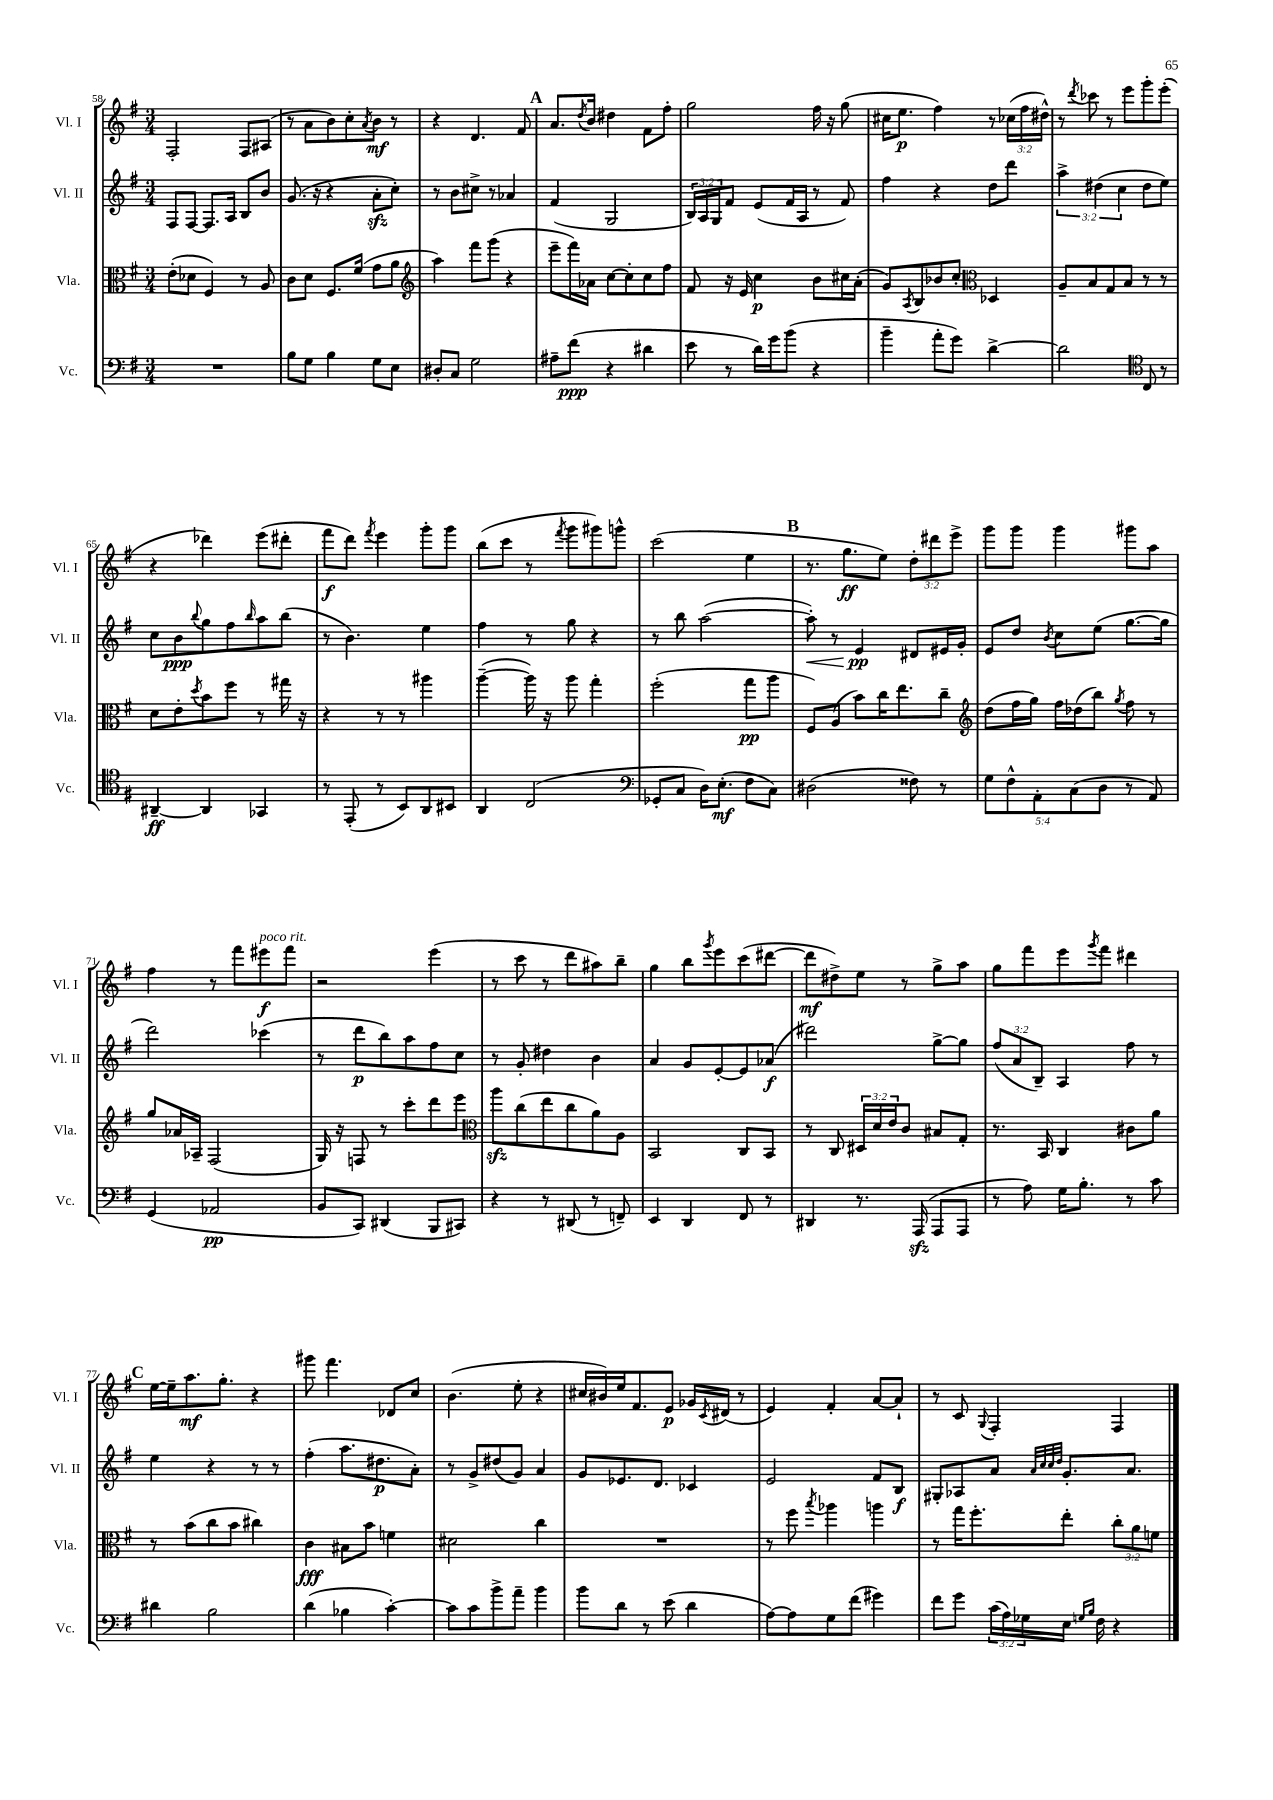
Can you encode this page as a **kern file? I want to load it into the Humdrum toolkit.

**kern	**dynam	**kern	**dynam	**kern	**dynam	**kern	**dynam
*part4	*part4	*part3	*part3	*part2	*part2	*part1	*part1
*staff4	*staff4	*staff3	*staff3	*staff2	*staff2	*staff1	*staff1
*I"Vc.	*	*I"Vla.	*	*I"Vl. II	*	*I"Vl. I	*
*I'Vc.	*	*I'Vla.	*	*I'Vl. II	*	*I'Vl. I	*
*clefF4	*	*clefC3	*	*clefG2	*	*clefG2	*
*k[f#]	*	*k[f#]	*	*k[f#]	*	*k[f#]	*
*M3/4	*	*M3/4	*	*M3/4	*	*M3/4	*
=58	=58	=58	=58	=58	=58	=58	=58
2.r	.	(8e'\L	.	8F#/L	.	2F#'/	.
.	.	8d-X\J	.	[8F#/J	.	.	.
.	.	4F#/)	.	8.F#/L]	.	.	.
.	.	.	.	16A/Jk	.	.	.
.	.	8r	.	8B/L	.	8F#/L	.
.	.	8A/	.	8b/J	.	(8A#X/J	.
=59	=59	=59	=59	=59	=59	=59	=59
8B\L	.	8c\L	.	(8.g/	.	8r	.
8G\J	.	8d\J	.	.	.	8a\L	.
.	.	.	.	16r	.	.	.
4B\	.	8.F#/L	.	4r	.	8b\)	.
.	.	.	.	.	.	8cc'\	.
.	.	(16f#/Jk	.	.	.	.	.
.	.	.	.	.	.	8qa/	.
8G\L	.	8g\L	.	8azz'\L	.	8b\J	mf
8E\J	.	8a\J	.	8cc'\J)	.	8r	.
=60	=60	=60	=60	=60	=60	=60	=60
*	*	*clefG2	*	*	*	*	*
8D#X'/L	.	4aa\)	.	8r	.	4r	.
8C/J	.	.	.	8b\L	.	.	.
2G\	.	8fff#\L	.	8cc#X^\J	.	4.d/	.
.	.	(8ggg\J	.	8r	.	.	.
.	.	4r	.	4a-X/	.	.	.
.	.	.	.	.	.	8f#/	.
!!LO:REH:place=s1:t=A
=61	=61	=61	=61	=61	=61	=61	=61
8A#X~\L	.	8eee~\L	.	(4f#/	.	8.a/L	.
(8f#\J	ppp	16fff#\L)	.	.	.	.	.
.	.	.	.	.	.	8qdd/	.
.	.	16a-X\JJ	.	.	.	16b/Jk	.
4r	.	[8cc\L	.	2G/	.	4dd#X\	.
.	.	8cc'\]	.	.	.	.	.
4d#X\	.	8cc\	.	.	.	8f#\L	.
.	.	8ff#\J	.	.	.	8ff#'\J	.
=62	=62	=62	=62	=62	=62	=62	=62
8e\	.	8f#/	.	24B/LL)	.	2gg\	.
.	.	.	.	24A/	.	.	.
.	.	.	.	24G/J	.	.	.
8r	.	16r	.	8f#/J	.	.	.
.	.	16e/	.	.	.	.	.
16d\LL)	.	4cc\	p	(8e/L	.	.	.
16g\J	.	.	.	.	.	.	.
(8b\J	.	.	.	16f#/L	.	.	.
.	.	.	.	16A/JJ	.	.	.
4r	.	8b\L	.	8r	.	16ff#\	.
.	.	.	.	.	.	16r	.
.	.	16cc#X\L	.	8f#/)	.	(8gg\	.
.	.	(16a'\JJ	.	.	.	.	.
=63	=63	=63	=63	=63	=63	=63	=63
4b~\	.	8g/L)	.	4ff#\	.	16cc#X\KL	.
.	.	.	.	.	.	8.ee\J	p
.	.	8qA/	.	.	.	.	.
.	.	8B/	.	.	.	.	.
8a'\L	.	8b-X/	.	4r	.	4ff#\)	.
8g\J)	.	8cc'/J	.	.	.	.	.
*	*	*clefC3	*	*	*	*	*
[4d^\	.	4D-X/	.	8dd\L	.	8r	.
.	.	.	.	8ddd\J	.	(24cc-X\LL	.
.	.	.	.	.	.	24ff#\	.
.	.	.	.	.	.	24dd#X^^\JJ)	.
=64	=64	=64	=64	=64	=64	=64	=64
2d\]	.	8A~/L	.	6aa^\	.	8r	.
.	.	.	.	.	.	8qddd/	.
.	.	8B/	.	.	.	8ccc-X\	.
.	.	.	.	(6dd#X\	.	.	.
.	.	8G/	.	.	.	8r	.
.	.	.	.	6cc\	.	.	.
.	.	8B/J	.	.	.	8eee\L	.
*clefC4	*	*	*	*	*	*	*
8C/	.	8r	.	8dd#\L	.	8ggg'\	.
8r	.	8r	.	8ee\J)	.	(8eee'\J	.
!!LO:LB:g=z
=65	=65	=65	=65	=65	=65	=65	=65
[4AA#X~/	ff	8d\L	.	8cc\L	.	4r	.
.	.	8e'\	.	8b\	ppp	.	.
.	.	8qdd/	.	8qqbb/	.	.	.
4AA#/]	.	8b\	.	8gg\	.	4ddd-X\)	.
.	.	8ff#\J	.	8ff#\	.	.	.
.	.	.	.	16qqbb/	.	.	.
4GG-X/	.	8r	.	8aa\	.	(8eee\L	.
.	.	16gg#X\	.	(8bb\J	.	8ddd#X'\J	.
.	.	16r	.	.	.	.	.
=66	=66	=66	=66	=66	=66	=66	=66
8r	.	4r	.	8r	.	8fff#\L	f
(8EE'/	.	.	.	4.b\)	.	8ddd\J)	.
.	.	.	.	.	.	8qfff#/	.
8r	.	8r	.	.	.	4eee\	.
8BB/L)	.	8r	.	.	.	.	.
8AA/	.	4aa#X\	.	4ee\	.	8ggg'\L	.
8BB#X/J	.	.	.	.	.	8ggg\J	.
=67	=67	=67	=67	=67	=67	=67	=67
4AA/	.	([4aa~\	.	4ff#\	.	(8bb\L	.
.	.	.	.	.	.	8ccc\J	.
(2C/	.	16aa\])	.	8r	.	8r	.
.	.	16r	.	.	.	.	.
.	.	.	.	.	.	8qfff#/	.
.	.	8aa\	.	8gg\	.	8ggg\L	.
.	.	4gg'\	.	4r	.	8ggg#X\)	.
.	.	.	.	.	.	8gggn^^\J	.
=68	=68	=68	=68	=68	=68	=68	=68
*clefF4	*	*	*	*	*	*	*
8GG-X'/L	.	(2ff#'\	.	8r	.	(2ccc\	.
8C/J	.	.	.	8bb\	.	.	.
16D\KL)	.	.	.	([2aa\	.	.	.
(8.E'\J	mf	.	.	.	.	.	.
8F#\L	.	8gg\L	pp	.	.	4ee\	.
8C\J)	.	8aa\J	.	.	.	.	.
!!LO:REH:place=s1:t=B
=69	=69	=69	=69	=69	=69	=69	=69
!	!	!	!	!	!LO:HP:b	!	!
(2D#X\	.	8F#/L)	.	8aa'\])	<	8.r	.
.	.	(8A/J	.	8r	.	.	.
.	.	.	.	.	.	8.gg\L	ff
.	.	8b\L)	.	4e/	pp	.	.
.	.	16cc\K	.	.	.	8ee\J)	.
.	.	8.ee\	.	.	.	.	.
8F##X\)	.	.	.	8d#X/L	[	12dd'\L	.
.	.	.	.	.	.	12ddd#X\	.
8r	.	8cc~\J	.	16e#X/L	.	.	.
.	.	.	.	.	.	12eee^\J	.
.	.	.	.	16g'/JJ	.	.	.
=70	=70	=70	=70	=70	=70	=70	=70
*	*	*clefG2	*	*	*	*	*
10G\L	.	(8dd\L	.	8e/L	.	8ggg\L	.
10F#^^\	.	.	.	.	.	.	.
.	.	16ff#\L	.	8dd/J	.	8ggg\J	.
.	.	16gg\JJ)	.	.	.	.	.
10AA'\	.	.	.	.	.	.	.
.	.	.	.	8qb/	.	.	.
.	.	16ff#\LL	.	8cc\L	.	4ggg\	.
(10C\	.	.	.	.	.	.	.
.	.	(16dd-X\J	.	.	.	.	.
.	.	8bb\J)	.	(8ee\J	.	.	.
10D\J	.	.	.	.	.	.	.
.	.	8qgg/	.	.	.	.	.
8r	.	8ff#\	.	[8.gg\L	.	8ggg#X\L	.
8AA/)	.	8r	.	.	.	8aa\J	.
.	.	.	.	16gg\Jk]	.	.	.
!!LO:LB:g=z
=71	=71	=71	=71	=71	=71	=71	=71
(4GG/	.	8gg/L	.	2ddd\)	.	4ff#\	.
.	.	16a-X/L	.	.	.	.	.
.	.	16A-X~/JJ	.	.	.	.	.
2AA-X/	pp	(2F#/	.	.	.	8r	.
.	.	.	.	.	.	8fff#\L	.
!	!	!	!	!	!	!LO:TX:a:i:t=poco rit.	!
.	.	.	.	(4ccc-X\	.	8eee#X\	f
.	.	.	.	.	.	8fff#\J	.
=72	=72	=72	=72	=72	=72	=72	=72
8BB/L	.	16G/)	.	8r	.	2r	.
.	.	16r	.	.	.	.	.
8CC/J)	.	8Fn/	.	8ddd\L	p	.	.
(4DD#X/	.	8r	.	8bb\)	.	.	.
.	.	8ccc'\L	.	8aa\	.	.	.
8BBB/L	.	8ddd\	.	8ff#\	.	(4eee\	.
8CC#X/J)	.	8eee\J	.	8cc\J	.	.	.
=73	=73	=73	=73	=73	=73	=73	=73
*	*	*clefC3	*	*	*	*	*
4r	.	8aazz\L	.	8r	.	8r	.
.	.	(8cc\	.	8g'/	.	8ccc\	.
8r	.	8ee\	.	4dd#X\	.	8r	.
(8DD#X/	.	8cc\	.	.	.	8ddd\L	.
8r	.	8a\)	.	4b\	.	8aa#X\)	.
8FFn~/)	.	8A\J	.	.	.	8bb~\J	.
=74	=74	=74	=74	=74	=74	=74	=74
4EE/	.	2BB/	.	4a/	.	4gg\	.
4DD/	.	.	.	8g/L	.	8bb\L	.
.	.	.	.	.	.	8qggg/	.
.	.	.	.	[8e'/	.	8eee\	.
8FF#/	.	8C/L	.	8e/]	.	(8ccc\	.
8r	.	8BB/J	.	(8a-X/J	f	[8ddd#X\J	.
=75	=75	=75	=75	=75	=75	=75	=75
4DD#X/	.	8r	.	2ddd#X\)	.	8ddd#\L]	mf
.	.	8C/	.	.	.	8dd#X^\)	.
8.r	.	24D#X/LL	.	.	.	8ee\J	.
.	.	24d/	.	.	.	.	.
.	.	24e/J	.	.	.	.	.
.	.	8c/J	.	.	.	8r	.
(16AAAzz/	.	.	.	.	.	.	.
8AAA/L	.	8B#X/L	.	[8gg^\L	.	8gg^\L	.
8AAA/J	.	8G'/J	.	8gg\J]	.	8aa\J	.
=76	=76	=76	=76	=76	=76	=76	=76
8r	.	8.r	.	(12ff#/L	.	8gg\L	.
.	.	.	.	12a/	.	.	.
8A\)	.	.	.	.	.	8fff#\	.
.	.	.	.	12B~/J)	.	.	.
.	.	16BB/	.	.	.	.	.
16G\KL	.	4C/	.	4A/	.	8eee\	.
8.B'\J	.	.	.	.	.	.	.
.	.	.	.	.	.	8qggg/	.
.	.	.	.	.	.	8fff#\J	.
8r	.	8c#X\L	.	8ff#\	.	4ddd#X\	.
8c\	.	8a\J	.	8r	.	.	.
!!LO:LB:g=z
!!LO:REH:place=s1:t=C
=77	=77	=77	=77	=77	=77	=77	=77
4d#X\	.	8r	.	4ee\	.	[16ee\LL	.
.	.	.	.	.	.	16ee~\J]	.
.	.	(8b\L	.	.	.	8.aa\	mf
2B\	.	8cc\	.	4r	.	.	.
.	.	.	.	.	.	8.gg'\J	.
.	.	8b\J	.	.	.	.	.
.	.	4cc#X\)	.	8r	.	4r	.
.	.	.	.	8r	.	.	.
=78	=78	=78	=78	=78	=78	=78	=78
(4d\	.	4c\	fff	(4ff#'\	.	8ggg#X\	.
.	.	.	.	.	.	4.fff#\	.
4B-X\	.	8B#X\L	.	8.aa\L	.	.	.
.	.	8b\J	.	.	.	.	.
.	.	.	.	8.dd#X\	p	.	.
[4c'\)	.	4fn\	.	.	.	8d-X/L	.
.	.	.	.	8a'\J)	.	8cc/J	.
=79	=79	=79	=79	=79	=79	=79	=79
8c\L]	.	2d#X\	.	8r	.	(4.b\	.
8c\	.	.	.	8g^/L	.	.	.
8b^\	.	.	.	(8dd#X/	.	.	.
8a~\J	.	.	.	8g/J)	.	8ee'\	.
4b\	.	4cc\	.	4a/	.	4r	.
=80	=80	=80	=80	=80	=80	=80	=80
8b\L	.	2.r	.	8g/L	.	16cc#X/LL	.
.	.	.	.	.	.	16b#X/)	.
8d\J	.	.	.	8.e-X/	.	16ee/J	.
.	.	.	.	.	.	8.f#/	.
8r	.	.	.	.	.	.	.
.	.	.	.	8.d/J	.	.	.
(8e\	.	.	.	.	.	8e/J	p
4d\	.	.	.	4c-X/	.	16g-X/LL	.
.	.	.	.	.	.	8qc/	.
.	.	.	.	.	.	(16d#X/JJ	.
.	.	.	.	.	.	8r	.
=81	=81	=81	=81	=81	=81	=81	=81
[8A\L)	.	8r	.	2e/	.	4e/)	.
8A\]	.	8ff#\	.	.	.	.	.
.	.	8qbb/	.	.	.	.	.
8G\	.	4aa-X\	.	.	.	4f#'/	.
(8f#\J	.	.	.	.	.	.	.
4g#X\)	.	4aan\	.	8f#/L	.	[8a/L	.
.	.	.	.	8B/J	f	8a`/J]	.
=82	=82	=82	=82	=82	=82	=82	=82
8f#\L	.	8r	.	8G#X'/L	.	8r	.
8g\J	.	16gg\KL	.	8A-X/	.	8c/	.
.	.	8.ff#'\	.	.	.	.	.
.	.	.	.	.	.	8qqG/	.
(24c\LL	.	.	.	8a/J	.	4F#'/	.
24A\)	.	.	.	.	.	.	.
24G-X\	.	.	.	.	.	.	.
.	.	.	.	32qqa/LLL	.	.	.
.	.	.	.	32qqcc/	.	.	.
.	.	.	.	32qqcc/	.	.	.
.	.	.	.	32qqdd/JJJ	.	.	.
16E\JJ	.	8ee'\J	.	8.g'/L	.	.	.
16qqGn/LL	.	.	.	.	.	.	.
16qqB/JJ	.	.	.	.	.	.	.
16F#\	.	.	.	.	.	.	.
4r	.	12cc'\L	.	.	.	4F#/	.
.	.	.	.	8.a/J	.	.	.
.	.	12a\	.	.	.	.	.
.	.	12fn\J	.	.	.	.	.
==	==	==	==	==	==	==	==
*-	*-	*-	*-	*-	*-	*-	*-
